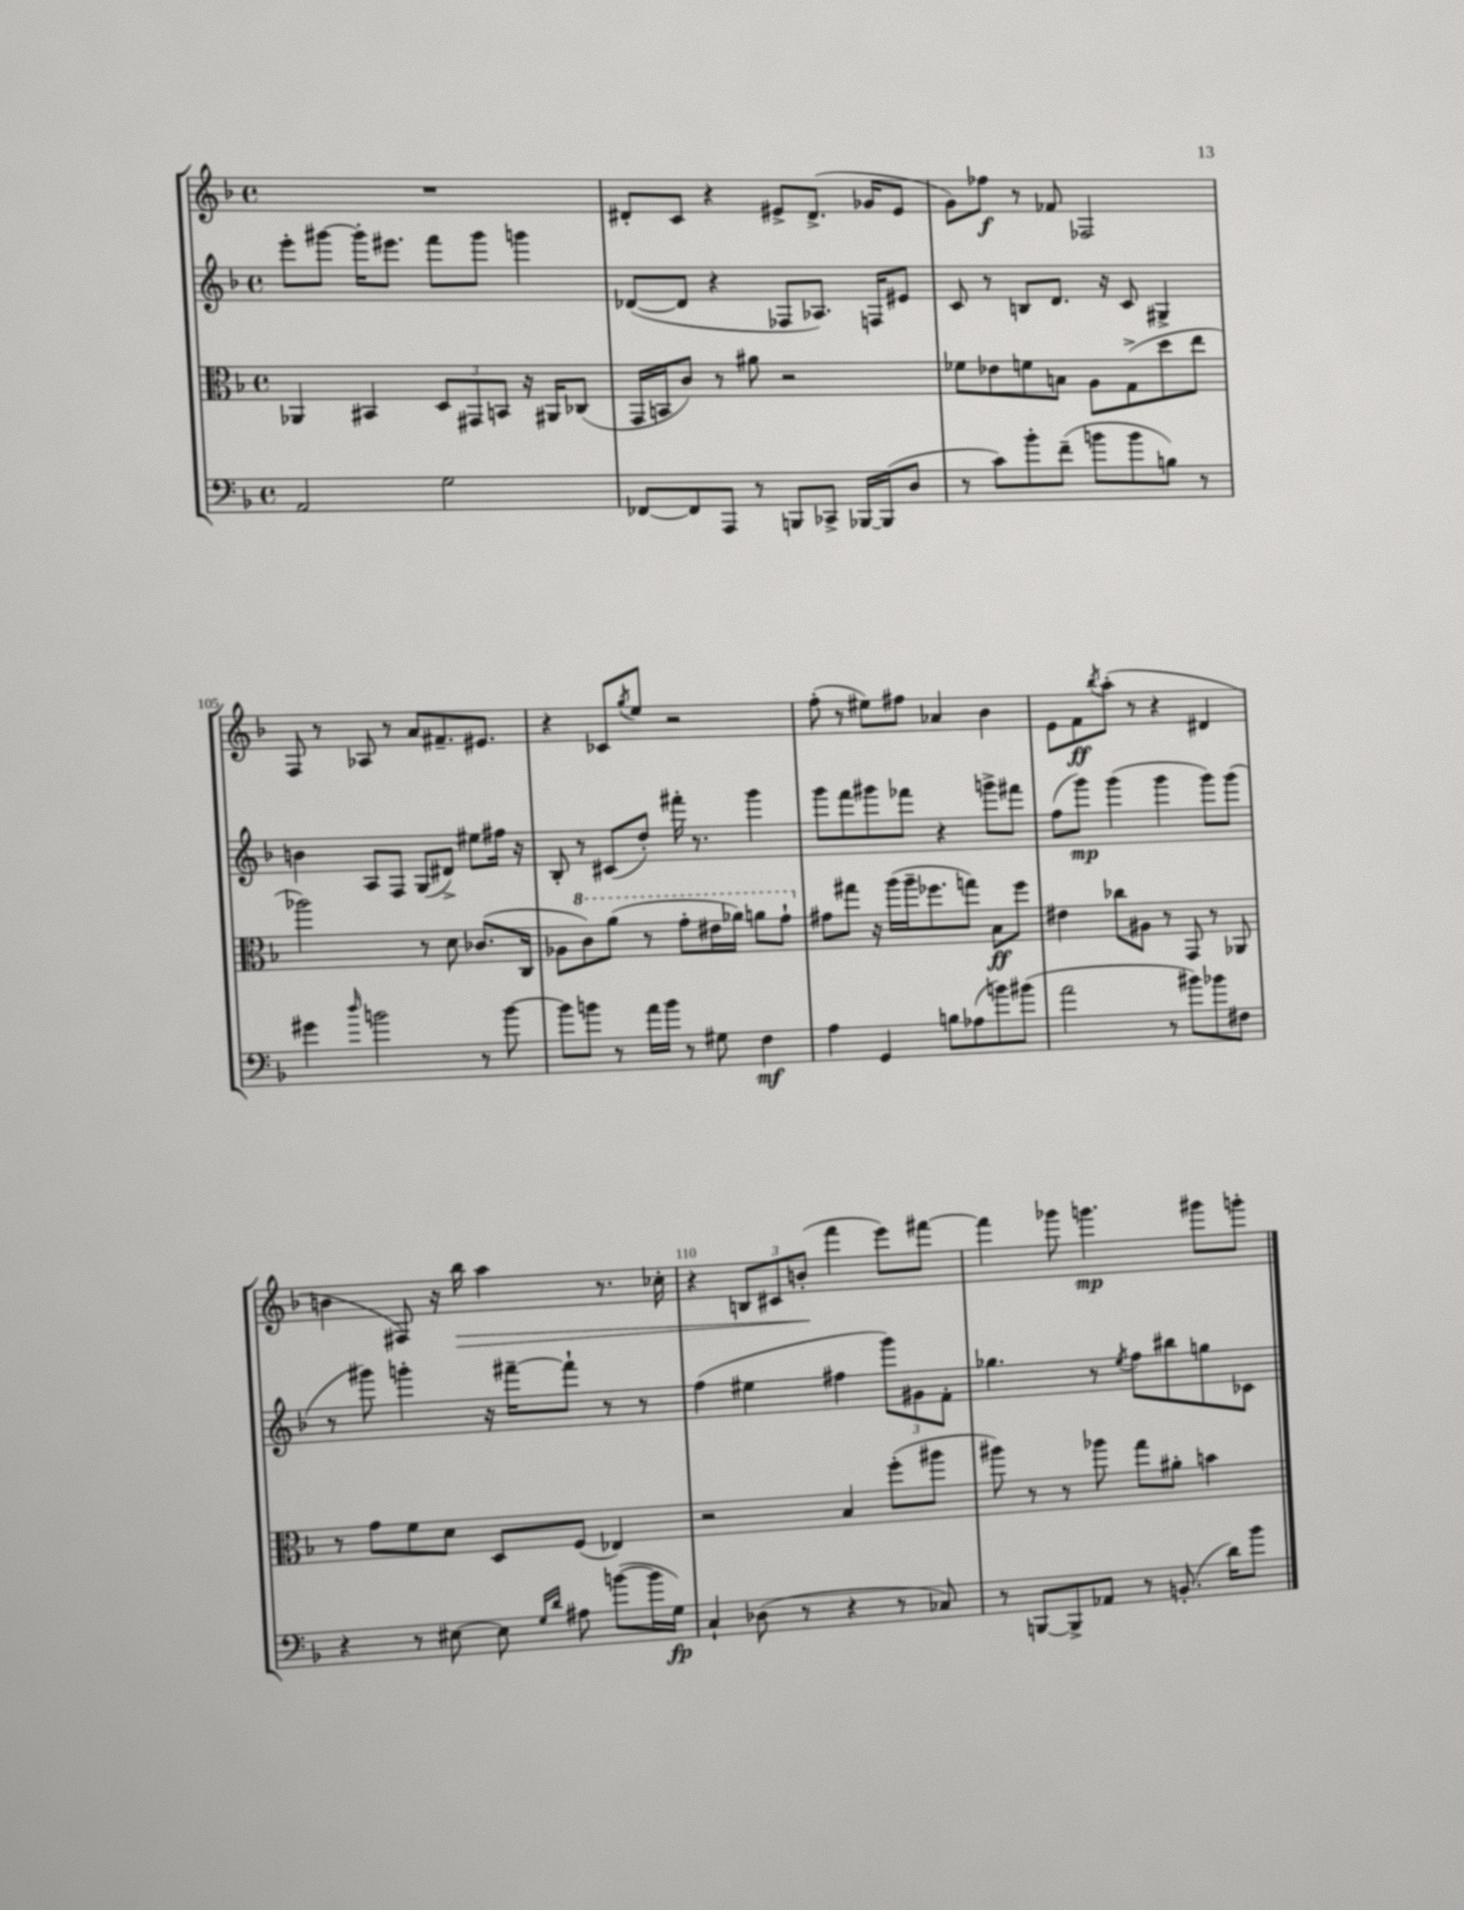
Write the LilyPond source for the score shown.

<<
\new StaffGroup <<
\new Staff = "s0" {
    \clef treble \key f \major \defaultTimeSignature \time 4/4
    R1 |
    dis'8-. c'8 r4 eis'8-> dis'8.->( ges'16 eis'8 |
    g'8) fes''8\f r8 fes'8 fes2 |
    f8 r8 aes8 r8 a'8 fis'8.-- eis'8. |
    r4 ces'8 \acciaccatura { g''8 } e''8 r2 |
    f''8-.( r8 eis''8) fis''8 aes'4 bes'4 |
    e'8 f'8\ff \acciaccatura { bes''8 } a''8-.( r8 r4 dis'4 |
    b'4 fis8) r16 bes''16\> a''4 r8. ces''16-. |
    r4 \tuplet 3/2 { b8 cis'8 b'8-.\!( } f'''4 e'''8) fis'''8~ |
    fis'''4 ges'''8 g'''4.\mp gis'''8 g'''8-. \bar "|." |
}
\new Staff = "s1" {
    \clef treble \key f \major \defaultTimeSignature \time 4/4
    e'''8-. gis'''8~ gis'''16-. eis'''8. f'''8 gis'''8 g'''4 |
    des'8~( des'8 r4 fes8 aes8.) f16 eis'8 |
    c'8 r8 b8 d'8. r16 c'8 gis4-> |
    b'4 a8 f8 g8( dis'8->) eis''8 fis''16 r16 |
    bes8-. r8 cis'8( d''8-.) fis'''16-. r8. g'''4 |
    g'''8 f'''8 gis'''8 fes'''8 r4 g'''8-> fis'''8 |
    f''8( g'''8\mp) g'''4( g'''4 g'''8) g'''8( |
    r8 gis'''8) g'''4-. r16 fis'''16~-- fis'''8-! r8 r8 |
    f''4( eis''4 fis''4 \tuplet 3/2 { g'''8) gis'8 f'8-. } |
    ges''4. r8 \acciaccatura { e''8 } f''8 bis''8 g''8 ces'8 \bar "|." |
}
\new Staff = "s2" {
    \clef alto \key f \major \defaultTimeSignature \time 4/4
    aes,4 bis,4 \tuplet 3/2 { d8 gis,8 b,8 } r16 ais,16 ces8( |
    g,16 b,16 c'8) r8 ais'8 r2 |
    fes'8 ees'8 f'8 b8 a8 g8->( d''8 e''8 |
    aes''2) r8 d'8 ces'8.( c16 |
    aes8 \ottava #1 c''8) a''8( r8 g''8-. eis''16 aes''16) a''8 g''8-! \ottava #0 |
    gis'8 gis''8 r16 a''16( a''16-- fes''8. g''8) bes8\ff fes''8 |
    eis'4 ces''8 ais8 r8 g,8 r8 aes,8 |
    r8 g'8 f'8 d'8 d8 f8( ees4) |
    r2 bes4 f''8-.( ais''8 |
    ais''8) r8 r8 aes''8 g''8 ais'8-. b'4 \bar "|." |
}
\new Staff = "s3" {
    \clef bass \key f \major \defaultTimeSignature \time 4/4
    a,2 g2 |
    fes,8~ fes,8 a,,8 r8 b,,8 ces,8-> bes,,16~ bes,,16( d8 |
    r8 c'8) bes'8-. f'8--( b'8 b'8 b8) r8 |
    gis'4 \grace { d''16 } b'2 r8 b'8~ |
    b'8 b'8 r8 a'16 b'16 r8 gis8 f4\mf |
    a4 g,4 b8 aes8( b'8) bis'8( |
    a'2 r8 bis'8) bes'8 fis8 |
    r4 r8 eis8~ eis8 \grace { g16 d'16 } ais8 b'8~( b'16 g16\fp) |
    c4-! des8( r8 r4 r8 ces8) |
    r8 b,,8~ b,,8-> aes,8 r8 b,8.-.( d'16) bes'8 \bar "|." |
}
>>
>>
\layout { \context { \Score currentBarNumber = #102 \override BarNumber.break-visibility = ##(#f #t #t) barNumberVisibility = #(every-nth-bar-number-visible 5) } }
